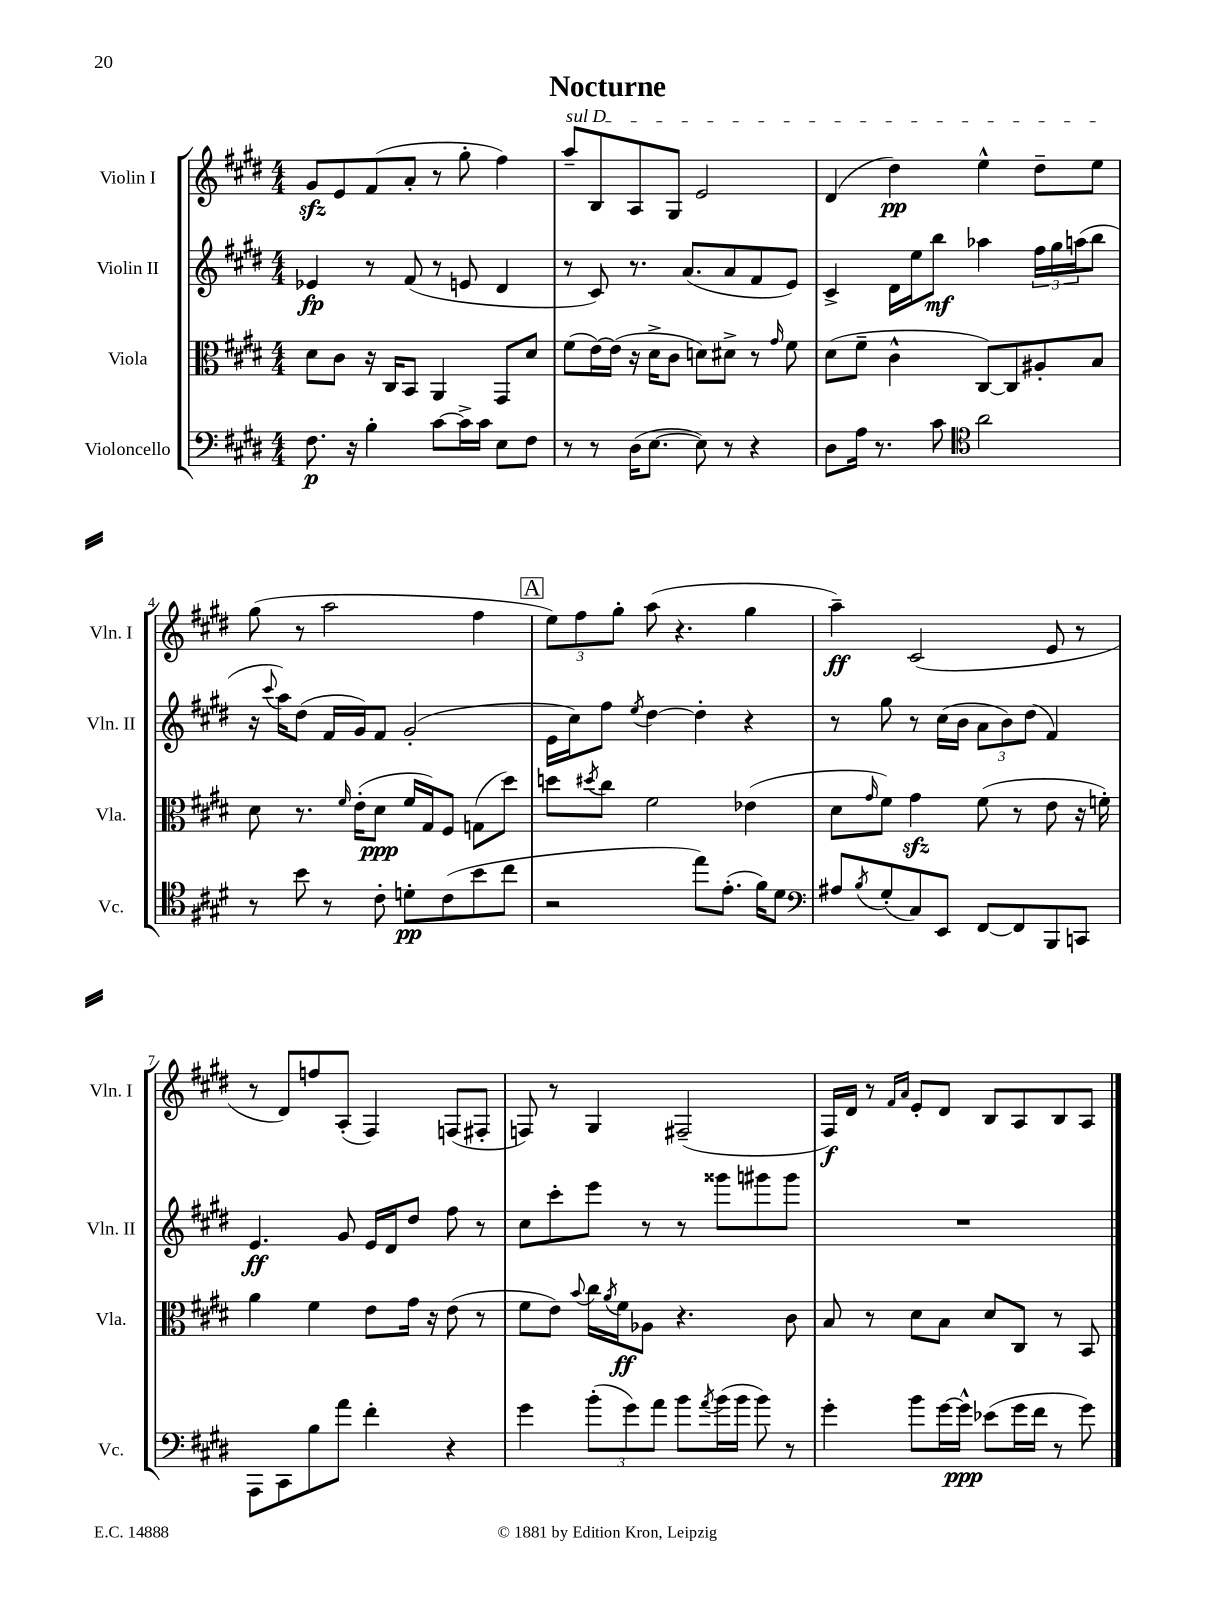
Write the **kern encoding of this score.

**kern	**dynam	**kern	**dynam	**kern	**dynam	**kern	**dynam
*part4	*part4	*part3	*part3	*part2	*part2	*part1	*part1
*staff4	*staff4	*staff3	*staff3	*staff2	*staff2	*staff1	*staff1
*I"Violoncello	*	*I"Viola	*	*I"Violin II	*	*I"Violin I	*
*I'Vc.	*	*I'Vla.	*	*I'Vln. II	*	*I'Vln. I	*
*clefF4	*	*clefC3	*	*clefG2	*	*clefG2	*
*k[f#c#g#d#]	*	*k[f#c#g#d#]	*	*k[f#c#g#d#]	*	*k[f#c#g#d#]	*
*M4/4	*	*M4/4	*	*M4/4	*	*M4/4	*
=1	=1	=1	=1	=1	=1	=1	=1
8.F#\	p	8d#\L	.	4e-X/	fp	8g#zz/L	.
.	.	8c#\J	.	.	.	8e/	.
16r	.	.	.	.	.	.	.
4B'\	.	16r	.	8r	.	(8f#/	.
.	.	16C#/KL	.	.	.	.	.
.	.	8BB/J	.	(8f#/	.	8a'/J	.
[8c#\L	.	4AA/	.	8r	.	8r	.
16c#^\L]	.	.	.	8en/	.	8gg#'\	.
16c#\JJ	.	.	.	.	.	.	.
8E\L	.	8GG#/L	.	4d#/	.	4ff#\)	.
8F#\J	.	8d#/J	.	.	.	.	.
=2	=2	=2	=2	=2	=2	=2	=2
!	!	!	!	!	!	!LO:TX:a:i:t=sul D	!
8r	.	(8f#\L	.	8r	.	8aa~/L	.
8r	.	[16e\L)	.	8c#/)	.	8B/	.
.	.	(16e\JJ]	.	.	.	.	.
(16D#\KL	.	16r	.	8.r	.	8A/	.
[8.E\J	.	16d#^\KL	.	.	.	.	.
.	.	8c#\J	.	.	.	8G#/J	.
.	.	.	.	(8.a/L	.	.	.
8E\])	.	8dn\L)	.	.	.	2e/	.
8r	.	8d#X^\J	.	8a/	.	.	.
4r	.	8r	.	8f#/	.	.	.
.	.	16qqg#/	.	.	.	.	.
.	.	8f#\	.	8e/J)	.	.	.
=3	=3	=3	=3	=3	=3	=3	=3
8D#\L	.	(8d#\L	.	4c#^/	.	(4d#/	.
16A\Jk	.	8f#~\J	.	.	.	.	.
8.r	.	.	.	.	.	.	.
.	.	4c#^^\	.	16d#\LL	.	4dd#\)	pp
.	.	.	.	16ee\J	.	.	.
8c#\	.	.	.	8bb\J	mf	.	.
*clefC4	*	*	*	*	*	*	*
2a\	.	[8C#/L)	.	4aa-X\	.	4ee^^\	.
.	.	8C#/]	.	.	.	.	.
.	.	8A#X'/	.	24ff#\LL	.	8dd#~\L	.
.	.	.	.	24gg#\	.	.	.
.	.	.	.	(24aan\J	.	.	.
.	.	8B/J	.	8bb\J	.	8ee\J	.
!!LO:LB:g=z
=4	=4	=4	=4	=4	=4	=4	=4
8r	.	8d#\	.	16r	.	(8gg#\	.
.	.	.	.	8qqccc#/	.	.	.
.	.	.	.	16aa\KL)	.	.	.
8b\	.	8.r	.	(8dd#\J	.	8r	.
8r	.	.	.	16f#/LL	.	2aa\	.
.	.	16qqf#/	.	.	.	.	.
.	.	(16e'\KL	.	16g#/J)	.	.	.
8c#'\	.	8d#\J	ppp	8f#/J	.	.	.
8dn'\L	pp	16f#/LL	.	(2g#'/	.	.	.
.	.	16G#/J)	.	.	.	.	.
(8c#\	.	8F#/J	.	.	.	.	.
8b\	.	(8Gn\L	.	.	.	4ff#\	.
8cc#\J	.	8dd#\J)	.	.	.	.	.
!!LO:REH:place=s1:t=A
=5	=5	=5	=5	=5	=5	=5	=5
2r	.	8ddn\L	.	16e\LL	.	12ee\L)	.
.	.	.	.	16cc#\J)	.	.	.
.	.	.	.	.	.	12ff#\	.
.	.	8qdd#X/	.	.	.	.	.
.	.	8cc#\J	.	8ff#\J	.	.	.
.	.	.	.	.	.	12gg#'\J	.
.	.	.	.	8qee/	.	.	.
.	.	2f#\	.	[4dd#\	.	(8aa\	.
.	.	.	.	.	.	4.r	.
8ee\L)	.	.	.	4dd#'\]	.	.	.
(8.e'\J	.	.	.	.	.	.	.
.	.	(4e-X\	.	4r	.	4gg#\	.
16f#\KL)	.	.	.	.	.	.	.
8d#\J	.	.	.	.	.	.	.
=6	=6	=6	=6	=6	=6	=6	=6
*clefF4	*	*	*	*	*	*	*
8A#X/L	.	8d#\L	.	8r	.	4aa~\)	ff
8qB/	.	16qqg#/	.	.	.	.	.
(8G#'/	.	8f#\J)	.	8gg#\	.	.	.
8C#/)	.	4g#zz\	.	8r	.	(2c#/	.
8EE/J	.	.	.	(16cc#\LL	.	.	.
.	.	.	.	16b\JJ	.	.	.
[8FF#/L	.	(8f#\	.	12a\L	.	.	.
.	.	.	.	12b\)	.	.	.
8FF#/]	.	8r	.	.	.	.	.
.	.	.	.	(12dd#\J	.	.	.
8BBB/	.	8e\	.	4f#/)	.	8e/	.
8CCn/J	.	16r	.	.	.	8r	.
.	.	16fn'\)	.	.	.	.	.
!!LO:LB:g=z
=7	=7	=7	=7	=7	=7	=7	=7
8AAA\L	.	4a\	.	4.e/	ff	8r	.
8CC#\	.	.	.	.	.	8d#/L)	.
8B\	.	4f#\	.	.	.	8ffn/	.
8a\J	.	.	.	8g#/	.	(8A'/J	.
4f#'\	.	8e\L	.	16e/LL	.	4F#/)	.
.	.	.	.	16d#/J	.	.	.
.	.	16g#\Jk	.	8dd#/J	.	.	.
.	.	16r	.	.	.	.	.
4r	.	(8e\	.	8ff#\	.	(8Fn/L	.
.	.	8r	.	8r	.	8F#X'/J	.
=8	=8	=8	=8	=8	=8	=8	=8
4g#\	.	8f#\L	.	8cc#\L	.	8Fn/)	.
.	.	8e\J)	.	8ccc#'\	.	8r	.
.	.	8qqb/	.	.	.	.	.
(12b'\L	.	16cc#\LL	.	8eee\J	.	4G#/	.
.	.	8qa/	.	.	.	.	.
.	.	16f#\J	ff	.	.	.	.
12g#\)	.	.	.	.	.	.	.
.	.	8A-X\J	.	8r	.	.	.
12a\J	.	.	.	.	.	.	.
8b\L	.	4.r	.	8r	.	(2F#X~/	.
8qa/	.	.	.	.	.	.	.
(16b\L	.	.	.	8ggg##X\L	.	.	.
16b\JJ	.	.	.	.	.	.	.
8b\)	.	.	.	8ggg#X\	.	.	.
8r	.	8c#\	.	8ggg#\J	.	.	.
=9	=9	=9	=9	=9	=9	=9	=9
4g#'\	.	8B/	.	1r	.	16F#/LL)	f
.	.	.	.	.	.	16d#/JJ	.
.	.	8r	.	.	.	8r	.
.	.	.	.	.	.	16qqf#/LL	.
.	.	.	.	.	.	16qqa/JJ	.
8b\L	.	8d#\L	.	.	.	8e'/L	.
[16g#\L	.	8B\J	.	.	.	8d#/J	.
16g#^^\JJ]	ppp	.	.	.	.	.	.
(8e-X\L	.	8d#/L	.	.	.	8B/L	.
16g#\L	.	8C#/J	.	.	.	8A/	.
16f#\JJ	.	.	.	.	.	.	.
8r	.	8r	.	.	.	8B/	.
8g#\)	.	8BB/	.	.	.	8A/J	.
==	==	==	==	==	==	==	==
*-	*-	*-	*-	*-	*-	*-	*-
